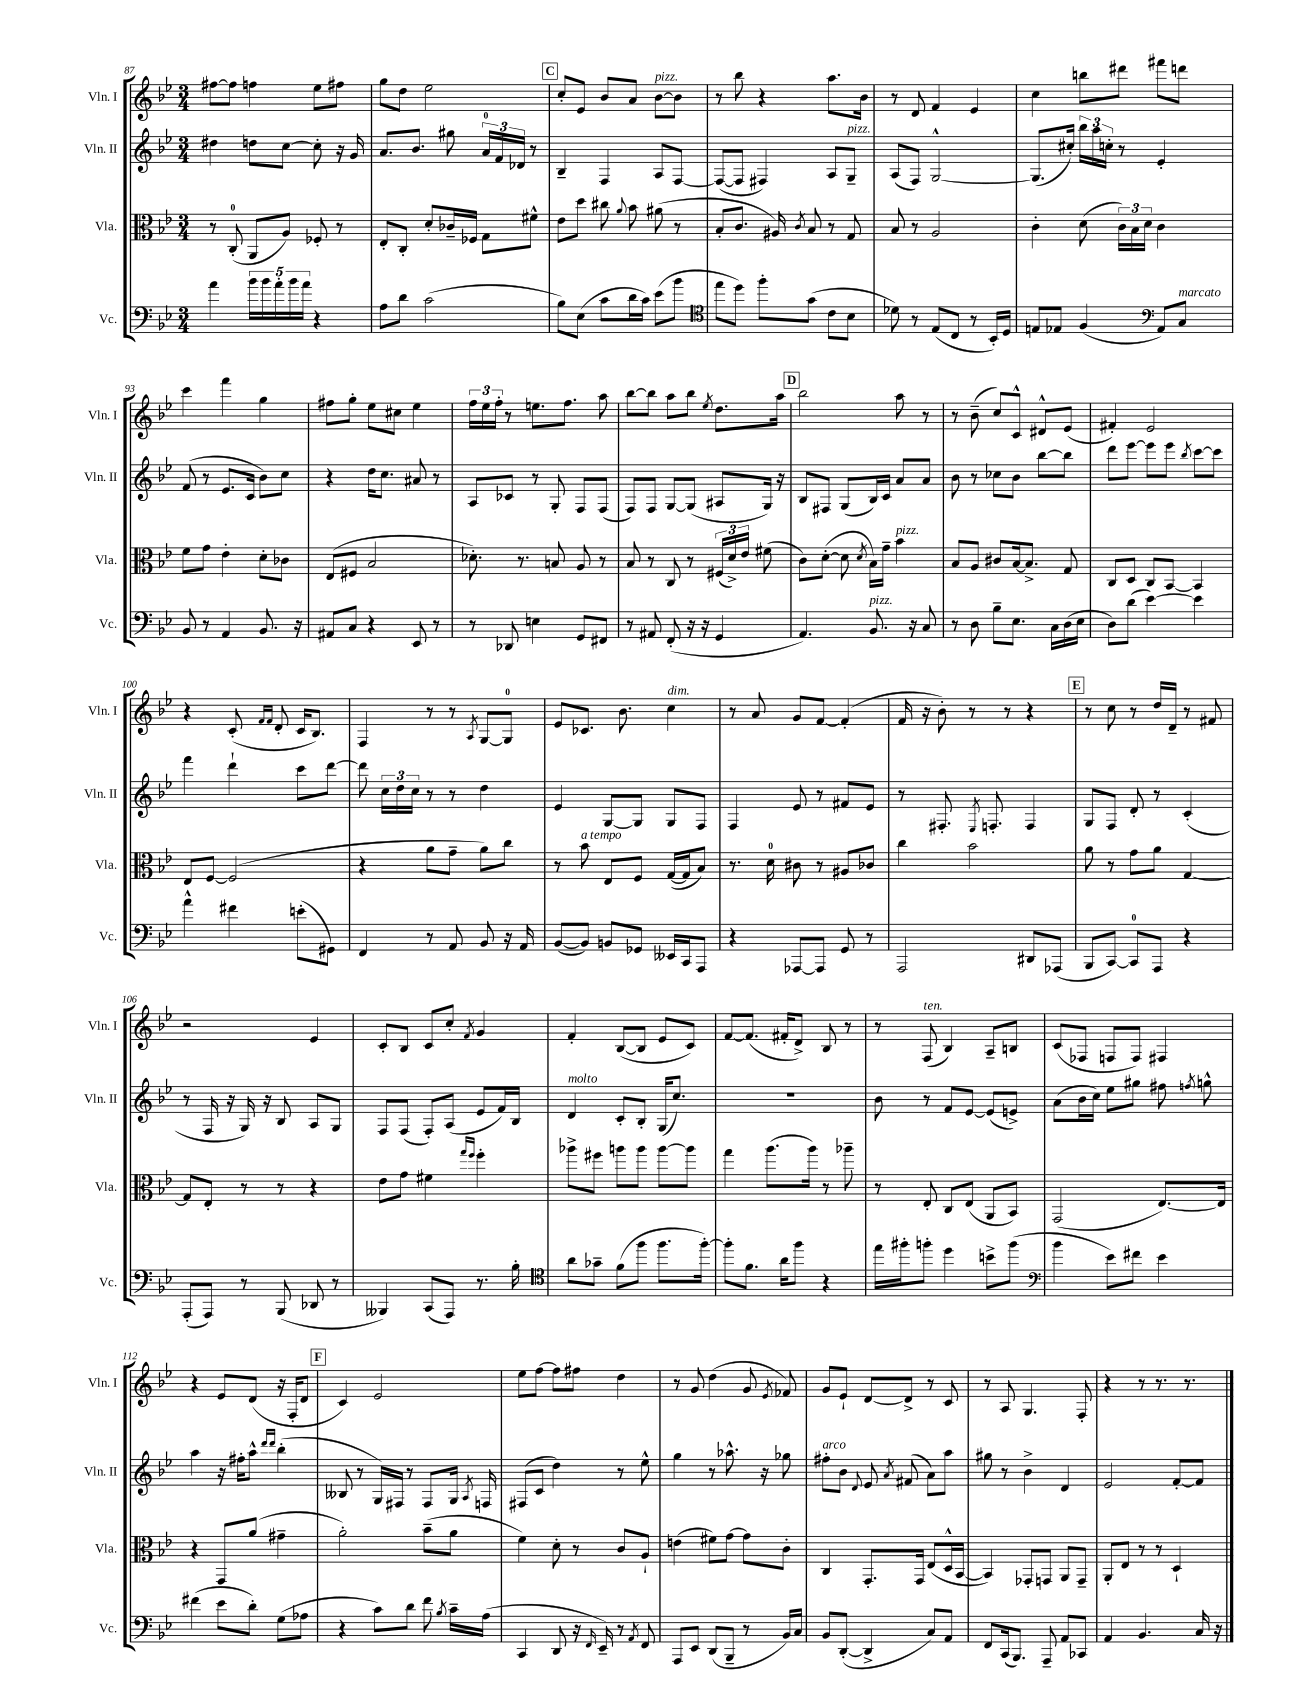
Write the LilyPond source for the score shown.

<<
\new StaffGroup <<
\new Staff = "s0" \with { instrumentName = "Vln. I" shortInstrumentName = "Vln. I" } {
    \clef treble \key bes \major \numericTimeSignature \time 3/4
    \autoBeamOff fis''8[~ fis''8] f''4 ees''8[ fis''8] |
    g''8[ d''8] ees''2 |
    \mark \markup { \box "C" } c''8[-. ees'8] bes'8[ a'8] bes'8[~^\markup { \italic "pizz." } bes'8] |
    r8 bes''8 r4 a''8.[ bes'16] |
    r8 d'8 f'4 ees'4 |
    c''4 b''8[ dis'''8] fis'''8[ d'''8] |
    c'''4 f'''4 g''4 |
    fis''8[ g''8]-. ees''8[ cis''8] ees''4 |
    \tuplet 3/2 { f''16[ ees''16 f''16]-. } r8 e''8.[ f''8.] a''8 |
    bes''8[~ bes''8] a''8[ bes''8] \acciaccatura { ees''8 } d''8.[ a''16] |
    \mark \markup { \box "D" } bes''2 a''8 r8 |
    r8 bes'8--( c''8[) c'8]-^ dis'8[-^ ees'8]( |
    fis'4-.) ees'2 |
    r4 c'8-.( \grace { f'16[ f'16] } d'8-. c'16[ bes8.]) |
    f4 r8 r8 \acciaccatura { a8 } g8[~ g8]-0 |
    ees'8[ ces'8.] bes'8. c''4^\markup { \italic "dim." } |
    r8 a'8 g'8[ f'8]~ f'4-.( |
    f'16 r16 bes'8-.) r8 r8 r4 |
    \mark \markup { \box "E" } r8 c''8 r8 d''16[ d'16]-- r8 fis'8 |
    r2 ees'4 |
    c'8[-. bes8] c'8[ c''8]-. \acciaccatura { f'8 } g'4 |
    f'4-. bes8[~( bes8] ees'8[ c'8]) |
    f'8[~ f'8.]( fis'16[-. d'8]->) bes8 r8 |
    r8 f8^\markup { \italic "ten." }( bes4) a8[-- b8] |
    c'8[( fes8] f8[ f8]) fis4 |
    r4 ees'8[ d'8]( r16 f16[-. d'8] |
    \mark \markup { \box "F" } c'4) ees'2 |
    ees''8[ f''8]~ f''8[ fis''8] d''4 |
    r8 g'8 d''4( g'8 \acciaccatura { ees'8 } fes'8) |
    g'8[ ees'8]-! d'8[~ d'8]-> r8 c'8 |
    r8 a8 g4. f8-. |
    r4 r8 r8. r8. \bar "|." |
}
\new Staff = "s1" \with { instrumentName = "Vln. II" shortInstrumentName = "Vln. II" } {
    \clef treble \key bes \major \numericTimeSignature \time 3/4
    \autoBeamOff dis''4 d''8[ c''8]~ c''8-. r16 g'16 |
    a'8.[ bes'8.] gis''8 \tuplet 3/2 { a'16[-0 f'16 des'16] } r8 |
    \mark \markup { \box "C" } bes4-- f4 a8[ f8]~ |
    f8[~( f8] fis4) a8[ g8]--^\markup { \italic "pizz." } |
    a8[( f8]) g2~-^ |
    g8.[( cis''16]-.) \tuplet 3/2 { bes''16[ a''16 c''16]-. } r8 ees'4-. |
    f'8( r8 ees'8.[ c'16] bes'8[) c''8] |
    r4 d''16[ c''8.] ais'8 r8 |
    a8[ ces'8] r8 g8-. f8[ f8]( |
    f8[) f8] g8[~ g8]( ais8[ g16]) r16 |
    \mark \markup { \box "D" } bes8[ fis8] g8[( bes16) c'16] a'8[ a'8] |
    bes'8 r8 ces''8[ bes'8] bes''8[~ bes''8] |
    d'''8[ ees'''8]~ ees'''8[ ees'''8] \acciaccatura { bes''8 } c'''8[~ c'''8] |
    f'''4 d'''4-! c'''8[ d'''8]~ |
    d'''8 \tuplet 3/2 { c''16[ d''16 c''16] } r8 r8 d''4 |
    ees'4 g8[~ g8] g8[ f8] |
    f4 ees'8 r8 fis'8[ ees'8] |
    r8 fis8.-. \acciaccatura { ees8 } f8.-. f4 |
    \mark \markup { \box "E" } g8[ f8] d'8-. r8 c'4-.( |
    r8 f16 r16 g16) r16 bes8 a8[ g8] |
    f8[ f8]( f8[-.) a8]( ees'8[ f'16) bes16] |
    d'4^\markup { \italic "molto" } c'8[-. bes8]-. g16[( c''8.]) |
    R2. |
    bes'8 r8 f'8[ ees'8]~ ees'8[( e'8]->) |
    a'8[( bes'16 c''16]) ees''8[ gis''8] fis''8 \acciaccatura { f''8 } g''8-^ |
    a''4 r16 fis''16[-. a''8]-^ \grace { d'''16[ d'''16] } bes''4-.( |
    \mark \markup { \box "F" } beses8 r8 g16[) fis16] r8 fis8[ g16] \acciaccatura { a8 } f16 |
    fis8[( c'8] d''4) r8 ees''8-^ |
    g''4 r8 aes''8.-^ r16 ges''8 |
    fis''8[-.^\markup { \italic "arco" } bes'8] \appoggiatura { d'8 } ees'8 \acciaccatura { a'8 } fis'8( a'8[) a''8] |
    gis''8 r8 bes'4-> d'4 |
    ees'2 f'8[~-. f'8] \bar "|." |
}
\new Staff = "s2" \with { instrumentName = "Vla." shortInstrumentName = "Vla." } {
    \clef alto \key bes \major \numericTimeSignature \time 3/4
    \autoBeamOff r8 c8-0-.( a,8[ a8]) fes8-. r8 |
    ees8[-. c8]-. d'8[-. ces'16-- fes16] g8[ fis'8]-^ |
    \mark \markup { \box "C" } ees'8[ d''8] cis''8 \appoggiatura { a'8 } bes'8 ais'8( r8 |
    bes8[-. c'8.] ais16) \acciaccatura { c'8 } bes8 r8 g8 |
    bes8 r8 a2 |
    c'4-. d'8( \tuplet 3/2 { c'16[) bes16 d'16] } c'4 |
    f'8[ g'8] ees'4-. d'8[-. ces'8] |
    ees8[( fis8] bes2 |
    des'8.-.) r8. b8 a8 r8 |
    bes8 r8 c8 r8 \tuplet 3/2 { fis16[( d'16->) ees'16] } fis'8( |
    \mark \markup { \box "D" } c'8[) d'8]~-.( d'8 \acciaccatura { d'8 } bes16[) g'16]-- bes'4^\markup { \italic "pizz." } |
    bes8[ a8] cis'8[ bes16~ bes8.]-> g8 |
    c8[ d8] c8[ bes,8]~ bes,4 |
    ees8[ f8]~ f2( |
    r4 a'8[ g'8]-- a'8[) c''8] |
    r8 bes'8^\markup { \italic "a tempo" } ees8[ f8] g16[~( g16 bes8]) |
    r8. d'16-0 cis'8 r8 ais8[ ces'8] |
    c''4 bes'2 |
    \mark \markup { \box "E" } a'8 r8 g'8[ a'8] g4~ |
    g8[ ees8]-. r8 r8 r4 |
    ees'8[ g'8] fis'4 \grace { g''16[ f''16] } f''4-. |
    aes''8[-> fis''8] a''8[ a''8] a''8[~ a''8] |
    g''4 a''8.[( a''16]) r8 aes''8-- |
    r8 ees8-. c8[ ees8]( a,8[ bes,8]) |
    g,2( ees8.[~) ees16] |
    r4 g,8[ a'8]( gis'4-- |
    \mark \markup { \box "F" } a'2-.) bes'8[--( a'8] |
    f'4) d'8-. r8 c'8[ a8]-! |
    e'4( fis'8[) g'8]~ g'8[ c'8]-. |
    c4 g,8.[-. g,16] ees8[( d16-^ bes,16]~ |
    bes,4) ges,8[-. g,8] a,8[ g,8]-- |
    a,8[-. ees8] r8 r8 d4-! \bar "|." |
}
\new Staff = "s3" \with { instrumentName = "Vc." shortInstrumentName = "Vc." } {
    \clef bass \key bes \major \numericTimeSignature \time 3/4
    \autoBeamOff a'4 \tuplet 5/4 { bes'16[ bes'16 a'16-. bes'16 a'16] } r4 |
    a8[ d'8] c'2( |
    \mark \markup { \box "C" } bes8[) ees8]( c'8[ d'16 c'16]) ees'8[( bes'8] |
    \clef tenor ees''8[ d''8]) f''8[-. g'8]( c'8[ bes8] |
    des'8) r8 ees8[( c8] r8 bes,16[-.) d16] |
    e8[ ees8] f4( \clef bass a,8[) c8]^\markup { \italic "marcato" } |
    bes,8 r8 a,4 bes,8. r16 |
    ais,8[ c8] r4 ees,8 r8 |
    r8 des,8 e4 g,8[ fis,8] |
    r8 ais,8 f,8-.( r16 r16 g,4 |
    \mark \markup { \box "D" } a,4.) bes,8.^\markup { \italic "pizz." } r16 c8 |
    r8 d8 bes8[-- ees8.] c16[ d16( ees16] |
    d8[) d'8]( ees'4~) ees'4 |
    a'4-^ fis'4 e'8[-.( gis,8]) |
    f,4 r8 a,8 bes,8 r16 a,16 |
    bes,8[~( bes,8]) b,8[ ges,8] eeses,16[ c,16 a,,8] |
    r4 aes,,8[~ aes,,8] g,8 r8 |
    a,,2 dis,8[ aes,,8]( |
    \mark \markup { \box "E" } bes,,8[ c,8]~) c,8[-0 a,,8] r4 |
    a,,8[-.( a,,8]) r8 bes,,8( des,8 r8 |
    beses,,4) c,8[( a,,8]) r8. bes16-. |
    \clef tenor a'8[ ges'8]-- f'8[( f''8] f''8.[ f''16]~-.) |
    f''8[-. f'8.] a'16[ f''8] r4 |
    ees''16[ fis''16-. f''8]-. d''4 b'8[-> f''8]( |
    \clef bass bes'4 ees'8[) fis'8] ees'4 |
    fis'4( ees'8[ d'8]-.) g8[( aes8] |
    \mark \markup { \box "F" } r4 c'8[) d'8] f'8 \acciaccatura { bes8 } c'16[-- a16]( |
    c,4 d,8 r16 \grace { f,16 } ees,16--) r8 \acciaccatura { a,8 } f,8 |
    a,,8[ ees,8] d,8[( bes,,8]-- r8 bes,16[) c16] |
    bes,8[ d,8]~-.( d,4-> c8[) a,8] |
    f,8[ c,16( bes,,8.]) a,,8-- a,8[ ces,8] |
    a,4 bes,4. c16 r16 \bar "|." |
}
>>
>>
\layout { \context { \Score currentBarNumber = #87 } }
